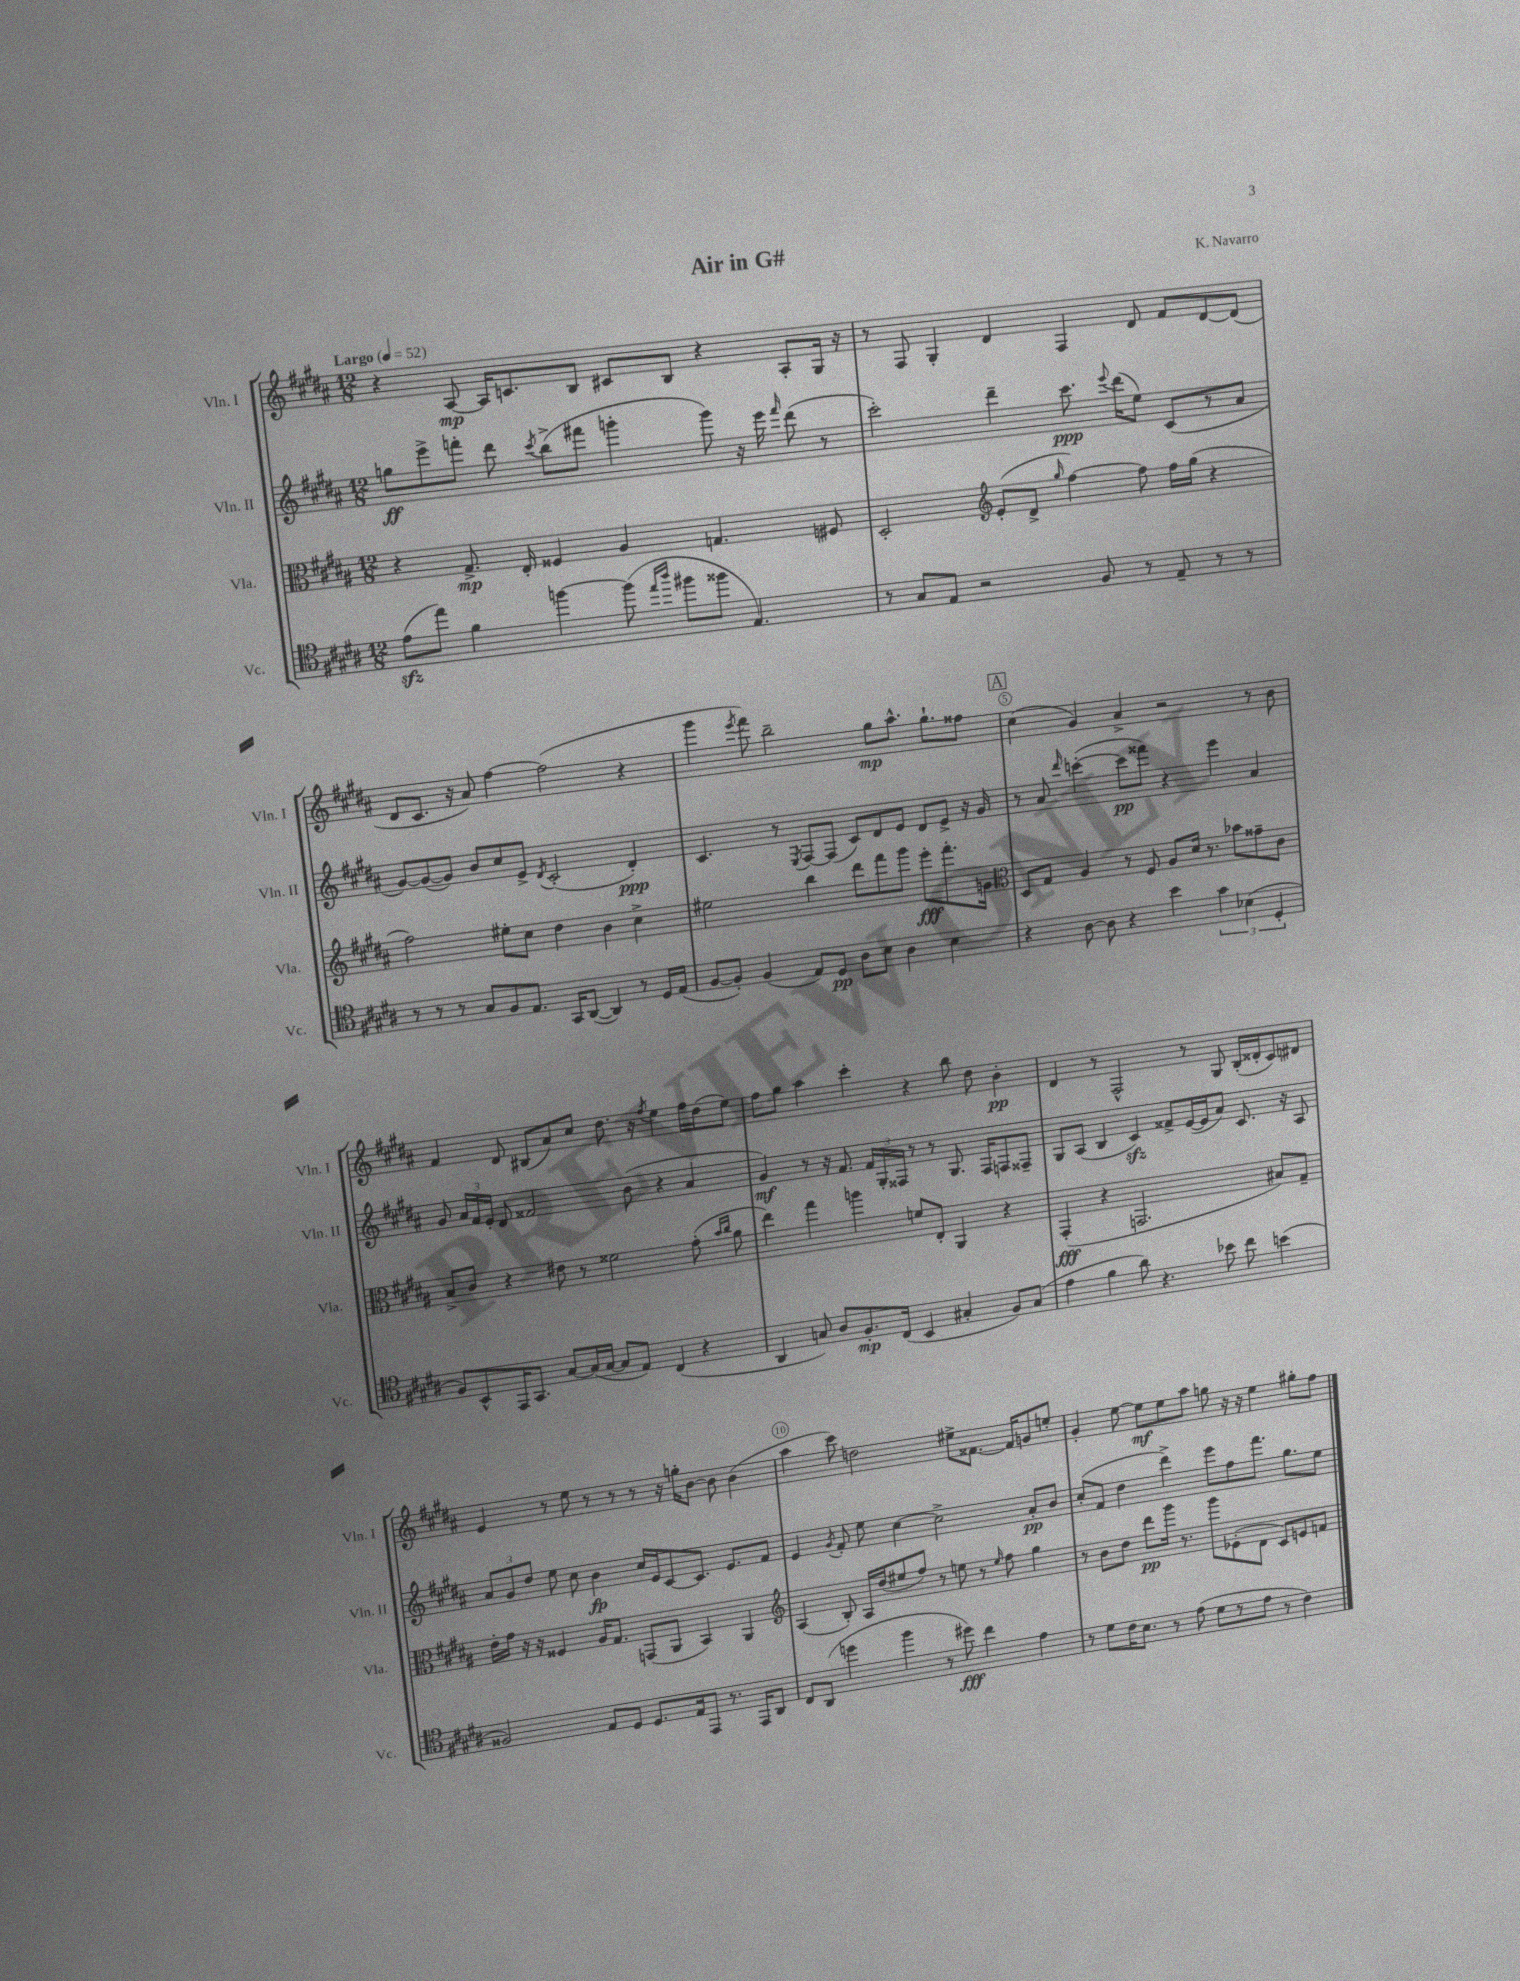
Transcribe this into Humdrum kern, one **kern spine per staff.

**kern	**dynam	**kern	**dynam	**kern	**dynam	**kern	**dynam
*part4	*part4	*part3	*part3	*part2	*part2	*part1	*part1
*staff4	*staff4	*staff3	*staff3	*staff2	*staff2	*staff1	*staff1
*I"Vc.	*	*I"Vla.	*	*I"Vln. II	*	*I"Vln. I	*
*I'Vc.	*	*I'Vla.	*	*I'Vln. II	*	*I'Vln. I	*
*clefC4	*	*clefC3	*	*clefG2	*	*clefG2	*
*k[f#c#g#d#a#]	*	*k[f#c#g#d#a#]	*	*k[f#c#g#d#a#]	*	*k[f#c#g#d#a#]	*
*M12/8	*	*M12/8	*	*M12/8	*	*M12/8	*
*MM52	*	*MM52	*	*MM52	*	*MM52	*
=1	=1	=1	=1	=1	=1	=1	=1
!	!	!	!	!	!	!LO:TX:a:B:t=Largo	!
(8ezz\L	.	4r	.	8ggn\L	ff	4r	.
8ee\J)	.	.	.	8eee^\	.	.	.
4f#\	.	8.G#^/	mp	8fffn'\J	.	[8A#/	mp
.	.	.	.	8ddd#\	.	16A#/KL]	.
.	.	16E'/	.	.	.	8.cn/	.
.	.	.	.	8qccc#/	.	.	.
[4ffn\	.	4F##X/	.	(8bb^\L	.	.	.
.	.	.	.	8fff#X\J	.	8B/J	.
(8ff\]	.	4A#/	.	4gggn'\	.	8c#X/L	.
16qqee/LL	.	.	.	.	.	.	.
16qqaa#/JJ	.	.	.	.	.	.	.
8ff#X\L	.	.	.	.	.	8B/J	.
8ff##X\J	.	4.Gn/	.	8ggg\)	.	4r	.
4.E/)	.	.	.	16r	.	.	.
.	.	.	.	16eee\	.	.	.
.	.	.	.	16qqfff#/	.	.	.
.	.	.	.	(8ddd#\	.	8A#'/L	.
.	.	8F#X/	.	8r	.	16G#/Jk	.
.	.	.	.	.	.	16r	.
=2	=2	=2	=2	=2	=2	=2	=2
8r	.	2D#'/	.	2ccc#'\)	.	8r	.
8G#/L	.	.	.	.	.	8F#/	.
8E/J	.	.	.	.	.	4G#'/	.
2r	.	.	.	.	.	.	.
*	*	*clefG2	*	*	*	*	*
.	.	(8e'/L	.	4ddd#~\	.	4d#/	.
.	.	8d#^/J	.	.	.	.	.
.	.	16qqgg#/	.	.	.	.	.
.	.	[4ff#\)	.	8.ccc#\	ppp	4F#/	.
8F#/	.	.	.	.	.	.	.
.	.	.	.	8qqeee/	.	.	.
.	.	.	.	(16ddd#\KL	.	.	.
8r	.	8ff#\]	.	8ee\J)	.	8d#/	.
8E~/	.	16ff#\LL	.	(8c#/L	.	8f#/L	.
.	.	(16gg#\JJ	.	.	.	.	.
8r	.	4r	.	8r	.	[8d#/	.
8r	.	.	.	8a#/J	.	(8d#/J]	.
!!LO:LB:g=z
=3	=3	=3	=3	=3	=3	=3	=3
8r	.	2ff#\)	.	[8g#/L)	.	8d#/L	.
8r	.	.	.	(8g#/_	.	8.c#/J	.
8r	.	.	.	8g#/J])	.	.	.
.	.	.	.	.	.	16r	.
8G#/L	.	.	.	8b/L	.	8a#/)	.
8F#/	.	8ee#X'\L	.	8cc#/	.	[4ff#\	.
8.E/J	.	8cc#\J	.	8e^/J	.	.	.
.	.	.	.	8qd#/	.	.	.
.	.	4dd#\	.	(2c#'/	.	(2ff#\]	.
16GG#/KL	.	.	.	.	.	.	.
([8AA#/J	.	.	.	.	.	.	.
4AA#/])	.	4b\	.	.	.	.	.
8r	.	4cc#^\	.	4d#'/)	ppp	4r	.
16D#/LL	.	.	.	.	.	.	.
(16E/JJ	.	.	.	.	.	.	.
=4	=4	=4	=4	=4	=4	=4	=4
[8F#/L	.	2ee#X\	.	4.c#/	.	4ggg#\	.
8F#'/J])	.	.	.	.	.	.	.
.	.	.	.	.	.	8qeee/	.
(4F#/	.	.	.	.	.	8fff#\)	.
.	.	.	.	8r	.	2bb~\	.
.	.	.	.	8qE/	.	.	.
8E/L)	.	4bb\	.	[8F#/L	.	.	.
8D#/J	pp	.	.	(8F#/J]	.	.	.
8A#\L	.	8ddd#\L	.	8c#/L)	.	.	.
8B\J	.	8fff#\	.	8d#/	.	8gg#\L	mp
4A#\	.	8ggg#\J	.	8e/J	.	8.aa#^^\J	.
.	.	8eee'\L	fff	8d#/L	.	.	.
.	.	.	.	.	.	8.gg#`\L	.
4B\	.	8.fff#'\	.	8e^/J	.	.	.
.	.	.	.	16r	.	8ff##X\J	.
.	.	16gn\Jk	.	16g#/	.	.	.
!!LO:REH:place=s1:t=A
=5	=5	=5	=5	=5	=5	=5	=5
*	*	*clefC3	*	*	*	*	*
4r	.	8D#/L	.	8r	.	(4cc#\	.
.	.	8G#/J	.	8a#/	.	.	.
.	.	.	.	16qqddd#/	.	.	.
[8A#\	.	4A#/	.	([4cccn'\	.	4g#/)	.
8A#\]	.	.	.	.	.	.	.
4r	.	8r	.	8ccc\L]	pp	4a#^/	.
.	.	8F#/	.	8fff##X\J)	.	.	.
4b\	.	8A#/L	.	4r	.	2r	.
.	.	16d#/Jk	.	.	.	.	.
.	.	8.r	.	.	.	.	.
6g#\	.	.	.	4eee\	.	.	.
.	.	8b-X\L	.	.	.	.	.
(6B-X\	.	.	.	.	.	.	.
.	.	8g##X~\	.	4a#/	.	8r	.
6D#'/	.	.	.	.	.	.	.
.	.	8c#\J	.	.	.	8b\	.
!!LO:LB:g=z
=6	=6	=6	=6	=6	=6	=6	=6
8F#/L)	.	8B^/L	.	8g#/	.	4f#/	.
8BB^^/	.	8c#/J	.	24a#/LL	.	.	.
.	.	.	.	24f#/	.	.	.
.	.	.	.	24e'/JJ	.	.	.
16EE/K	.	4r	.	8d#/	.	8d#/	.
8.GG#/J	.	.	.	.	.	.	.
.	.	.	.	2f##X/	.	(8B#X/L	.
[8G#/L	.	8e#X\	.	.	.	8a#/)	.
(16G#/L]	.	8r	.	.	.	8cc#/J	.
[16G#/JJ	.	.	.	.	.	.	.
8G#/L]	.	2f##X\	.	.	.	8.dd#\	.
8E/J)	.	.	.	(8b\	.	.	.
.	.	.	.	.	.	16r	.
.	.	.	.	.	.	8qff#/	.
(4C#/	.	.	.	4r	.	4ee\	.
4r	.	(8g#'\	.	4a#/	.	16ff#\LL	.
.	.	.	.	.	.	(16dd#\J	.
.	.	16qqb/LL	.	.	.	.	.
.	.	16qqcc#/JJ	.	.	.	.	.
.	.	8a#\	.	.	.	8ee\J)	.
=7	=7	=7	=7	=7	=7	=7	=7
4AA#/	.	4ee\)	.	4g#/)	mf	8ff#\L	.
.	.	.	.	.	.	8gg#\J	.
8Gn/)	.	4gg#\	.	8r	.	4aa#\	.
8A#/L	.	.	.	16r	.	.	.
.	.	.	.	8.f#/	.	.	.
8.F#'/	mp	4aan\	.	.	.	4ccc#'\	.
.	.	.	.	24f#/LL	.	.	.
.	.	.	.	24G#'/	.	.	.
(16C#/Jk	.	.	.	.	.	.	.
.	.	.	.	24F##X/JJ	.	.	.
4BB/	.	8fn/L	.	8r	.	4r	.
.	.	8E'/J	.	8r	.	.	.
4G#X'/	.	4AA#/	.	8.G#/	.	8bb\	.
.	.	.	.	.	.	8dd#\	.
.	.	.	.	16F##/KL	.	.	.
8F#/L)	.	4r	.	8Fn/	.	4b'\	pp
(8G#/J	.	.	.	8F##X~/J	.	.	.
=8	=8	=8	=8	=8	=8	=8	=8
4e\	.	(4GG#'/	fff	8G#/L	.	4d#/	.
.	.	.	.	(8A#/J	.	.	.
4f#\	.	4r	.	4B/	.	8r	.
.	.	.	.	.	.	2F#^^/	.
8a#\)	.	2.GGn/	.	4c#zz/)	.	.	.
4.r	.	.	.	.	.	.	.
.	.	.	.	8f##X^/L	.	.	.
.	.	.	.	([16e/L	.	8r	.
.	.	.	.	16e/J]	.	.	.
8b-X\	.	.	.	8a#/J)	.	8G#/	.
8cc#\	.	.	.	8.c#/	.	(16B'/LL	.
.	.	.	.	.	.	16d##X'/J	.
(4bn\	.	8B#X/L)	.	.	.	8c#/)	.
.	.	.	.	16r	.	.	.
.	.	8G#~/J	.	8A#/	.	8d#X/J	.
!!LO:LB:g=z
=9	=9	=9	=9	=9	=9	=9	=9
2F##X/)	.	16e'\LL	.	12a#/L	.	4e/	.
.	.	16g#\JJ	.	.	.	.	.
.	.	.	.	12g#/	.	.	.
.	.	16r	.	.	.	.	.
.	.	.	.	12dd#/J	.	.	.
.	.	16r	.	.	.	.	.
.	.	4F##X/	.	8ee\	.	8r	.
.	.	.	.	8cc#\	.	8ee\	.
8E/L	.	16A#/KL	.	4b\	fp	8r	.
.	.	8.G#/J	.	.	.	.	.
8D#/J	.	.	.	.	.	8r	.
8.D#/L	.	(8GGn/L	.	16cc#/LL	.	8r	.
.	.	.	.	16e/J	.	.	.
.	.	8AA#/J	.	[8c#/	.	16r	.
16E/k	.	.	.	.	.	16ggn'\KL	.
8EE/J	.	4BB/)	.	8.c#/J]	.	[8b\J	.
8.r	.	.	.	.	.	8b\]	.
.	.	.	.	8.e/L	.	.	.
.	.	4AA#/	.	.	.	(4b\	.
16EE/KL	.	.	.	.	.	.	.
8AA#/J	.	.	.	8f#/J	.	.	.
=10	=10	=10	=10	=10	=10	=10	=10
*	*	*clefG2	*	*	*	*	*
8C#/L	.	(4A#/	.	4e/	.	4aa#\	.
(8AA#/J	.	.	.	.	.	.	.
.	.	.	.	8qg#/	.	.	.
4ddn\	.	8B'/)	.	8f#'/	.	8ccc#\)	.
.	.	16A#/LL	.	8ee\	.	2ddn\	.
.	.	(16dd#/J	.	.	.	.	.
4ff#\	.	8ee#X/	.	[4cc#\	.	.	.
.	.	8ff#/J)	.	.	.	.	.
8r	.	8r	.	2cc#^\]	.	.	.
8dd#X\)	fff	8een\	.	.	.	8ee#X^\L	.
4cc#\	.	8r	.	.	.	[8.f##X\J	.
.	.	16qqee/	.	.	.	.	.
.	.	8ff#\	.	.	.	.	.
.	.	.	.	.	.	16f##/KL]	.
4e\	.	4gg#\	.	8a#'/L	pp	8gn/	.
.	.	.	.	8b/J	.	8een'/J	.
=11	=11	=11	=11	=11	=11	=11	=11
8r	.	8r	.	(8cc#'/L	.	4g#'/	.
8d#\L	.	8b\L	.	8f#/J	.	.	.
16c#\K	.	8dd#\J	.	4dd#\	.	[8ee\	.
8.B\J	.	.	.	.	.	.	.
.	.	8ddd#\L	pp	.	.	8ee\L]	mf
8r	.	16ggg#\Jk	.	4ddd#^\)	.	8ee\	.
.	.	8.r	.	.	.	.	.
(8e\	.	.	.	.	.	8aa#\J	.
8d#\L	.	8ggg#\L	.	8eee\L	.	8ggn\	.
8r	.	(8e-X'\	.	8ff#\	.	16r	.
.	.	.	.	.	.	16r	.
8e\J	.	8d#\J	.	8.fff#\J	.	4ee\	.
8r	.	8c#/L)	.	.	.	.	.
.	.	.	.	8.gg#\L	.	.	.
4c#\)	.	8en/	.	.	.	8gg#X'\L	.
.	.	8fn/J	.	8ee\J	.	8ff#\J	.
==	==	==	==	==	==	==	==
*-	*-	*-	*-	*-	*-	*-	*-
